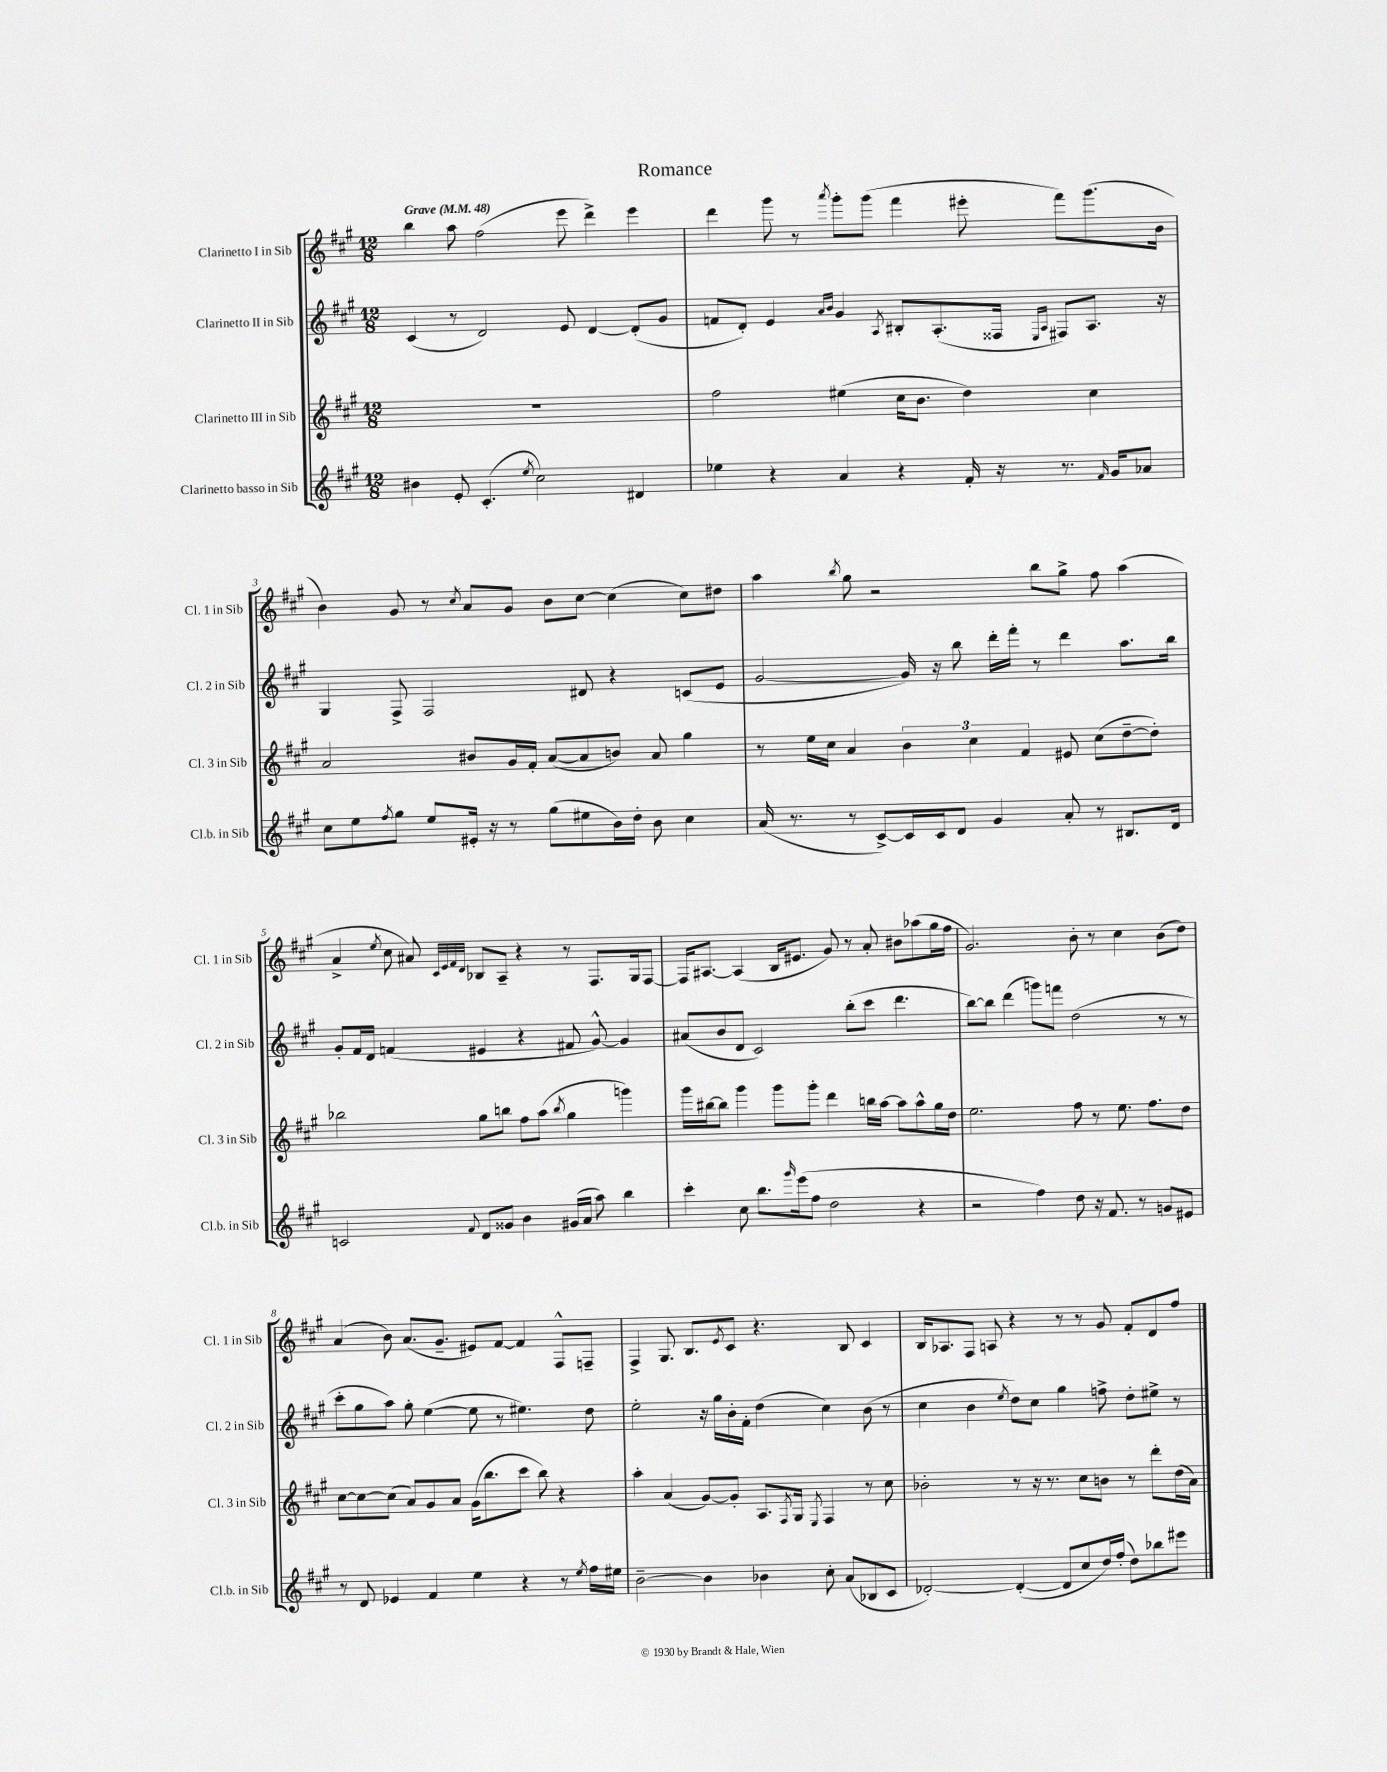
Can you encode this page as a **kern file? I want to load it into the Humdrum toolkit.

**kern	**kern	**kern	**kern
*part4	*part3	*part2	*part1
*staff4	*staff3	*staff2	*staff1
*I"Clarinetto basso in Sib	*I"Clarinetto III in Sib	*I"Clarinetto II in Sib	*I"Clarinetto I in Sib
*I'Cl.b. in Sib	*I'Cl. 3 in Sib	*I'Cl. 2 in Sib	*I'Cl. 1 in Sib
*clefG2	*clefG2	*clefG2	*clefG2
*k[f#c#g#]	*k[f#c#g#]	*k[f#c#g#]	*k[f#c#g#]
*M12/8	*M12/8	*M12/8	*M12/8
*MM48	*MM48	*MM48	*MM48
=1	=1	=1	=1
!	!	!	!LO:TX:a:B:t=Grave
4b#X\	1.r	(4c#/	4bb\
8e'/	.	8r	8aa\
(4.c#'/	.	2d/)	(2ff#\
8qee/	.	.	.
2cc#\)	.	.	.
.	.	8e/	8eee\
.	.	[4d/	4ddd^\)
4d#X/	.	(8d'/L]	4eee\
.	.	8g#/J	.
=2	=2	=2	=2
4ee-X\	2ff#\	8fn/L	4ddd\
.	.	8d'/J)	.
4r	.	4e/	8ggg#\
.	.	.	8r
.	.	16qqa/LL	.
.	.	16qqb/JJ	8qaaa/
4a/	(4ee#X\	4g#/	8ggg#'\L
.	.	.	(8ggg#\J
.	.	8qA/	.
4r	16cc#\KL	8B#X'/L	4fff#\
.	8.b\J	.	.
.	.	(8.A'/	.
16f#'/	4dd\)	.	8eee#X'\
16r	.	16F##X/Jk	.
.	.	16qqE/LL	.
.	.	16qqA/JJ	.
8.r	.	8F#X/L)	8fff#\L)
.	4cc#\	8.A/J	(8.ggg#\
16qqf#/	.	.	.
16g#/KL	.	.	.
8a-X/J	.	.	.
.	.	16r	16b\Jk
!!LO:LB:g=z
=3	=3	=3	=3
8cc#\L	2a/	4G#/	4b\)
8ee\	.	.	.
8qff#/	.	.	.
8gg#\J	.	8F#^/	8g#/
8ee/L	.	2F#/	8r
.	.	.	8qcc#/
16e#X'/Jk	8b#X/L	.	8a/L
16r	.	.	.
8r	16g#/L	.	8g#/J
.	16f#'/JJ	.	.
(8gg#\L	([8a/L	.	8b\L
8ee#X\	8a/]	8d#X/	[8cc#\J
16b\L)	8bn/J)	4r	(4cc#\]
16dd'\JJ	.	.	.
8b\	8a/	.	.
4cc#\	4gg#\	(8cn/L	8cc#\L)
.	.	8e/J	8dd#X\J
=4	=4	=4	=4
(16a/	8r	[2g#/	4aa\
8.r	.	.	.
.	16ee\LL	.	.
.	16cc#\JJ	.	.
.	.	.	8qbb/
8r	4a/	.	8gg#\
[8c#^/L)	.	.	2r
16c#/L]	6b\	16g#/])	.
16c#/J	.	16r	.
8d/J	.	8bb\	.
.	6cc#\	.	.
4g#/	.	16ddd'\LL	.
.	.	16fff#'\JJ	.
.	6f#/	.	.
.	.	8r	8bb\L
8a'/	8e#X/	4ddd\	8gg#^\J
8r	(8cc#\L	.	8ff#\
8.B#X/L	[8dd~\	8.aa\L	(4aa\
.	8dd'\J])	.	.
16d/Jk	.	16bb\Jk	.
!!LO:LB:g=z
=5	=5	=5	=5
2cn/	2bb-X\	8g#'/L	4a^/
.	.	16f#/L	.
.	.	16d/JJ	.
.	.	.	8qee/
.	.	(4fn/	8cc#\
.	.	.	8a#X/)
.	.	.	32qqc#/LLL
.	.	.	32qqe/
.	.	.	32qqf#/
8qqf#/	.	.	32qqd/JJJ
8d/L	8gg#\L	4e#X/	8B-X/L
8g##X/J	8bbn\J	.	8A~/J
4b\	8ff#\L	4r	4r
.	(8aa\J	.	.
.	8qbb/	.	.
(16g#X/LL	4gg#\	8f#X/	8r
16a/JJ	.	.	.
8aa\)	.	[8g#^^/)	8.F#/L
4bb\	4gggn\)	4g#/]	.
.	.	.	16G#/k
.	.	.	[8F#/J
=6	=6	=6	=6
4ccc#'\	16ggg#\LL	(8a#X/L	16F#/KL]
.	[16bb#X\J	.	[8.A#X/J
.	8bb#\J]	8b/	.
8cc#\	4ggg#\	8d/J	(4A#/]
8.bb\L	.	2c#/)	.
.	8ggg#\L	.	16B/KL
16qqggg#/	.	.	.
(16eee\k	.	.	8.e#X/J
8ff#\J	8ggg#'\J	.	.
2dd\	4ddd\	.	8g#/)
.	.	(8bb'\L	8r
.	16bbn\LL	8ccc#\J	8a'/
.	[16aa\JJ	.	.
.	8aa\L]	4.ddd\	8b#X\L
4r	8aa^^\	.	(8aa-X\
.	16gg#\L	.	16gg#\L
.	16dd\JJ	.	16ff#\JJ
=7	=7	=7	=7
2r	2.ee\	[8bb\L)	2.g#/)
.	.	8bb\J]	.
.	.	(4ddd\	.
4ff#\)	.	8gggn\L)	.
.	.	8fffn\J	.
8dd\	8ff#\	(2dd\	8b'\
16r	8r	.	8r
8.f#/	.	.	.
.	8.ee\	.	4cc#\
8r	.	.	.
.	8.ff#\L	.	.
8gn/L	.	8r	(8b\L
8e#X/J	8dd\J	8r	8dd\J)
!!LO:LB:g=z
=8	=8	=8	=8
8r	[8cc#\L	8ccc#'\L	(4a/
8d/	8cc#\_	8gg#\	.
4e-X/	(8cc#\J]	8aa\J)	8b\)
.	8a/L)	8gg#'\	(8.a/L
4f#/	8g#/	([4ee\	.
.	.	.	8.g#~/J
.	8a/J	.	.
4ee\	(16g#\KL	8ee\]	8e#X/L)
.	8.bb\	.	.
.	.	8r	[8f#/J
4r	8ccc#\J	4.ee#X\)	4f#/]
.	8bb\)	.	.
8r	4r	.	8F#^^/L
8qee/	.	.	.
16ff#\LL	.	8dd\	8Fn~/J
16ee#X\JJ	.	.	.
=9	=9	=9	=9
[2b~\	4aa'\	2ee'\	4F#^/
.	(4a/	.	8.G#/
.	.	.	8.B/L
4b\]	[8g#/L)	16r	.
.	.	16gg#\LL	.
.	.	.	8qe/
.	8g#'/J]	16b'\	8c#/J
.	.	16f#'\JJ	.
4b-X\	8.A/L	(4dd\	4.r
.	8qF#/	.	.
.	16G#/Jk	.	.
.	8qE/	.	.
8cc#'\	4F#/	4cc#\)	.
(8a/L	.	.	8B/
8B-X/	8r	(8b\	4c#/
8c#/J	8cc#\	8r	.
=10	=10	=10	=10
[2d-X'/)	2b-X'\	4cc#\	16B/KL
.	.	.	8.A-X/
.	.	4b\	8F#/J
.	.	.	8An/
.	.	8qee/	.
(4d-'/_	8r	8dd\L)	4r
.	16r	8cc#\J	.
.	8.r	.	.
8d-/L]	.	4gg#\	8r
8cc#/	8cc#\L	.	8r
16dd/L)	8bn\J	8ffn^\	8g#/
(16ff#'/JJ	.	.	.
8dd\L)	8r	8dd'\L	8f#'/L
8bb-X\	8ddd'\L	8ee#X^\J	8d/
8eee#X\J	(16dd\L	8r	8ff#/J
.	16a\JJ)	.	.
==	==	==	==
*-	*-	*-	*-
